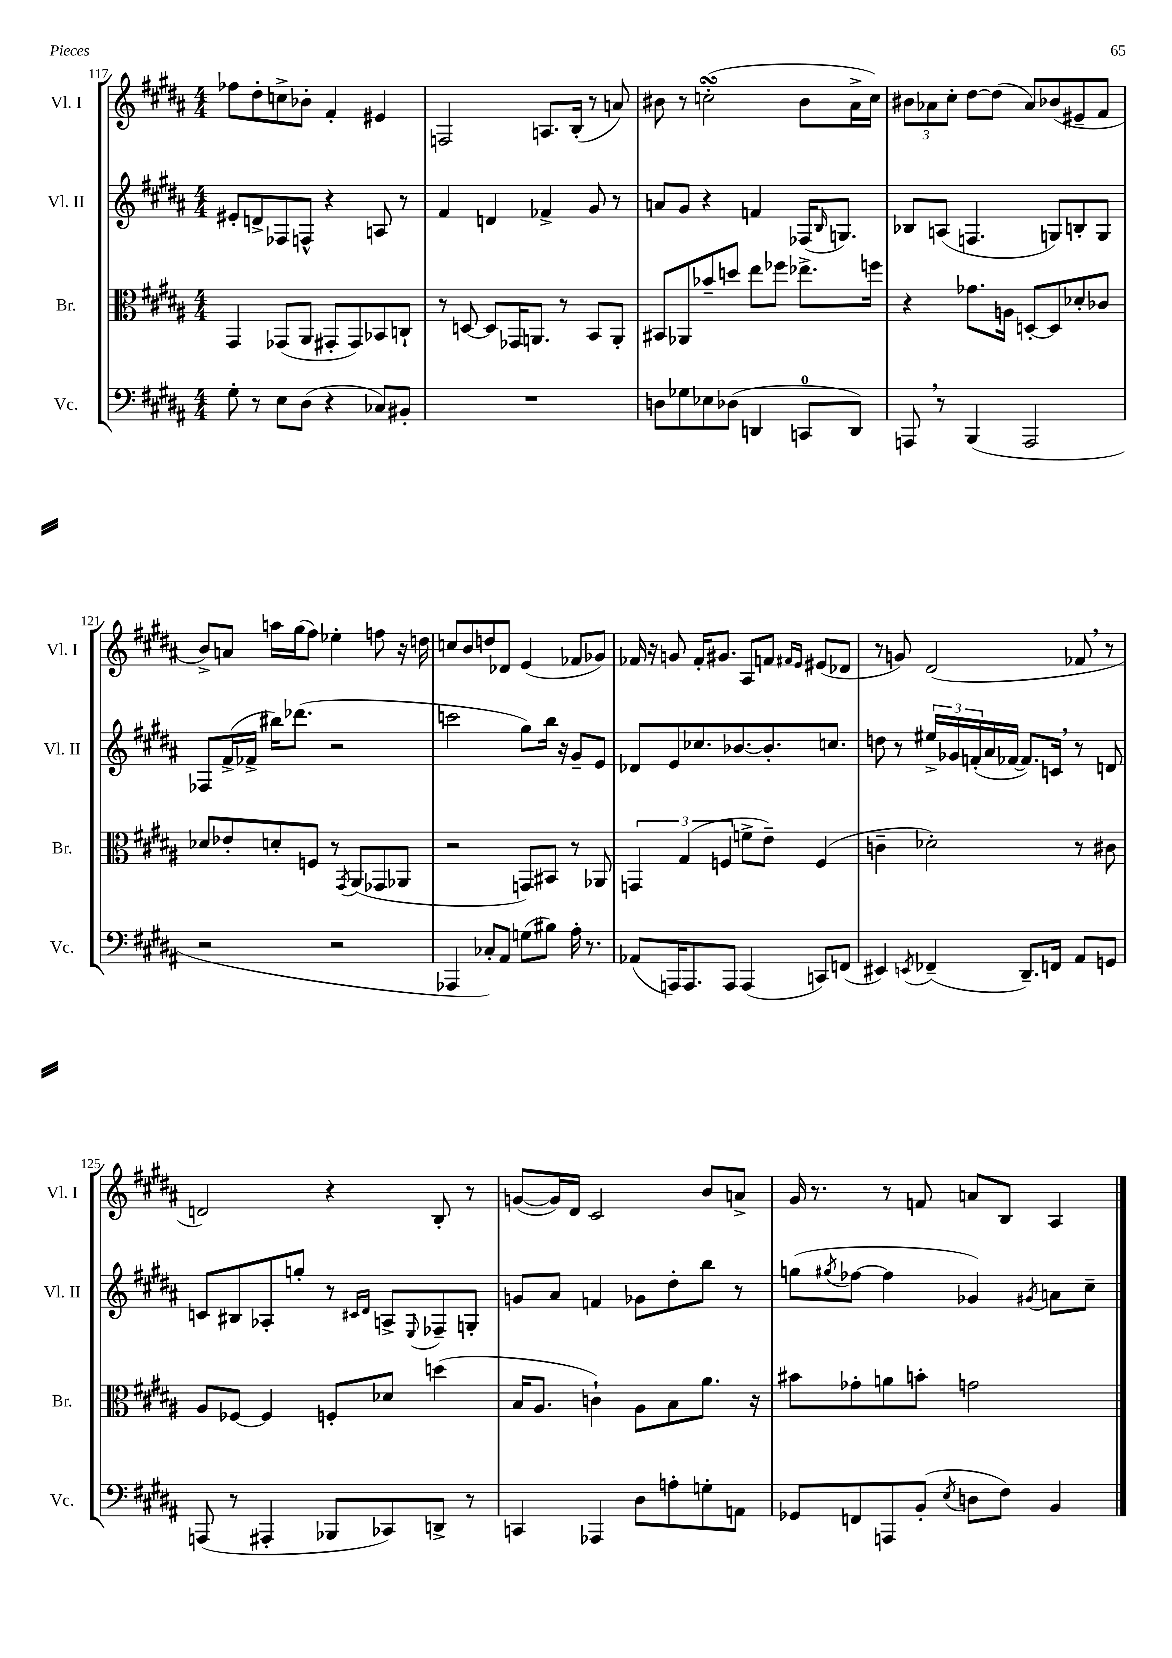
<<
\new StaffGroup <<
\new Staff = "s0" \with { instrumentName = "Vl. I" shortInstrumentName = "Vl. I" } {
    \clef treble \key b \major \numericTimeSignature \time 4/4
    fes''8 dis''8-. c''8-> bes'8-. fis'4-. eis'4 |
    f2 a8. b16-.( r8 a'8) |
    bis'8 r8 c''2-.\turn( bis'8 ais'16-> c''16) |
    \tuplet 3/2 { bis'8 aes'8 cis''8-. } dis''8~ dis''8( aes'8) bes'8( eis'8-- fis'8 |
    b'8->) a'8 a''16 gis''16( fis''8) ees''4-. f''8 r16 d''16 |
    c''8 b'8 d''8 des'8 e'4( fes'8 ges'8) |
    fes'16 r16 g'8 fes'16-. gis'8. ais8 f'8 \grace { fis'16 e'16 } eis'8( des'8 |
    r8 g'8) dis'2( fes'8 \breathe r8 |
    d'2) r4 b8-. r8 |
    g'8~( g'16) dis'16 cis'2 b'8 a'8-> |
    gis'16 r8. r8 f'8 a'8 b8 ais4 \bar "|." |
}
\new Staff = "s1" \with { instrumentName = "Vl. II" shortInstrumentName = "Vl. II" } {
    \clef treble \key b \major \numericTimeSignature \time 4/4
    eis'8-. d'8-> fes8 f8-^ r4 a8 r8 |
    fis'4 d'4 fes'4-> gis'8 r8 |
    a'8 gis'8 r4 f'4 fes16( \grace { b16 } g8.) |
    bes8 a8( f4. g8) b8-. g8 |
    fes8 fis'16->( fes'16-> bis''16) des'''8.( r2 |
    c'''2 gis''8) b''16 r16 gis'8-- e'8 |
    des'8 e'8 ces''8. bes'8.~ bes'8.-. c''8. |
    d''8 r8 \tuplet 3/2 { eis''16-> ges'16 f'16-.( } ais'16 fes'16~ fes'8.) c'16 \breathe r8 d'8 |
    c'8 bis8 aes8-. g''8-. r8 \grace { cis'16 dis'16 } a8-> \appoggiatura { e8 } fes8-- g8-. |
    g'8 ais'8 f'4 ges'8 dis''8-. b''8 r8 |
    g''8( \acciaccatura { gis''8 } fes''8~ fes''4 ges'4) \acciaccatura { gis'8 } a'8 cis''8-- \bar "|." |
}
\new Staff = "s2" \with { instrumentName = "Br." shortInstrumentName = "Br." } {
    \clef alto \key b \major \numericTimeSignature \time 4/4
    gis,4 ges,8( ais,8 gis,8-. gis,8) bes,8 c8-! |
    r8 d8~ d8 ges,16 a,8. r8 b,8 a,8-. |
    bis,8 aes,8 bes'8-- d''8 e''8 fes''8 ees''8.-> f''16 |
    r4 ges'8. a16 d8~-. d8 des'8-. ces'8 |
    des'8 ees'8-. d'8-. f8 r8 \acciaccatura { gis,8 } ais,8( ges,8 aes,8 |
    r2 g,8) bis,8 r8 aes,8 |
    \tuplet 3/2 { g,4 gis4( f4 } f'8-> e'8--) f4( |
    c'4-- des'2-.) r8 cis'8 |
    ais8 fes8~ fes4 f8-. des'8 d''4( |
    b16 ais8. c'4-!) ais8 b8 ais'8. r16 |
    bis'8 ges'8-. a'8 b'8-. g'2 \bar "|." |
}
\new Staff = "s3" \with { instrumentName = "Vc." shortInstrumentName = "Vc." } {
    \clef bass \key b \major \numericTimeSignature \time 4/4
    gis8-. r8 e8 dis8( r4 ces8) bis,8-. |
    R1 |
    d8 ges8 ees8 des8( d,4 c,8-0 d,8) |
    a,,8 \breathe r8 b,,4( a,,2 |
    r2 r2 |
    aes,,4 ces8-.) ais,8 g8( bis8) ais16-. r8. |
    aes,8( a,,16) a,,8. a,,8 a,,4( c,8) f,8( |
    eis,4) \acciaccatura { e,8 } fes,4--( dis,8.--) f,16 ais,8 g,8 |
    a,,8( r8 ais,,4-. bes,,8 ces,8) d,8-> r8 |
    c,4 aes,,4 dis8 a8-. g8-. a,8 |
    ges,8 f,8 a,,8 b,8-.( \acciaccatura { e8 } d8 fis8) b,4 \bar "|." |
}
>>
>>
\layout { \context { \Score currentBarNumber = #117 } }
